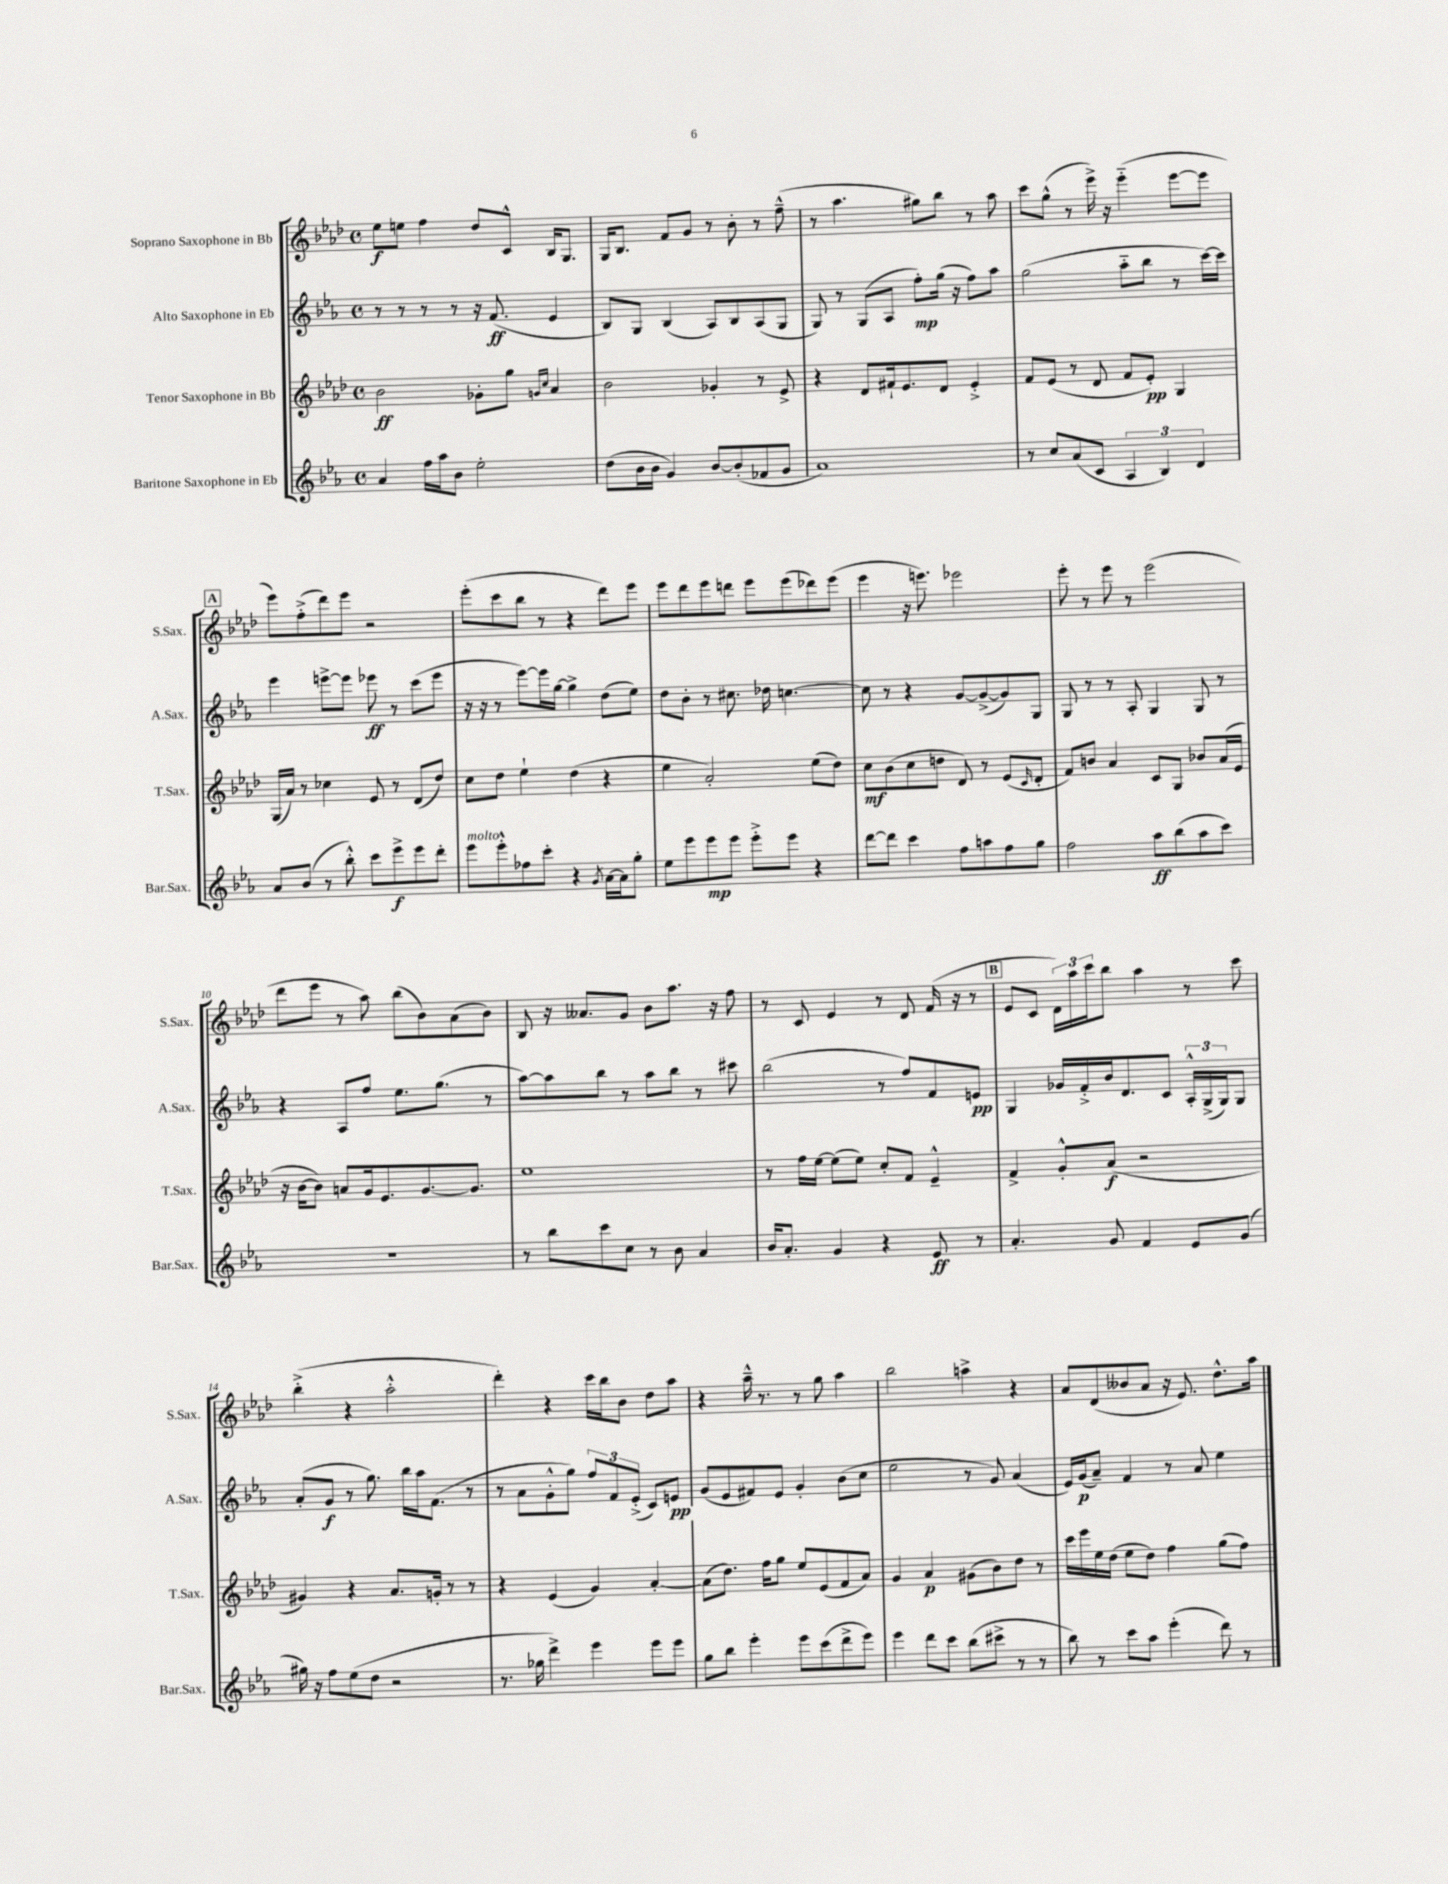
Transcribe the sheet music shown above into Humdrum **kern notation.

**kern	**kern	**kern	**kern
*staff4	*staff3	*staff2	*staff1
*clefG2	*clefG2	*clefG2	*clefG2
*k[b-e-a-]	*k[b-e-a-d-]	*k[b-e-a-]	*k[b-e-a-d-]
*M4/4	*M4/4	*M4/4	*M4/4
*met(c)	*met(c)	*met(c)	*met(c)
4a-/	2b-\	8r	8ee-\L
.	.	8r	8ee\J
16ff\LL	.	8r	4ff\
16aa-\J	.	.	.
8b-\J	.	8r	.
2ee-'\	8g-'\L	16r	8dd-/L
.	.	(8.f/	.
.	8gg\J	.	8c^^/J
.	16qqg/LL	.	.
.	16qqcc/JJ	.	.
.	4a-/	4e-/	16B-/LK
.	.	.	8.G/J
=	=	=	=
(8dd\L	2b-\	8B-/L)	16G/LK
.	.	.	8.B-/J
16b-\L	.	8G/J	.
16b-\JJ	.	.	.
4g/)	.	(4B-/	8f/L
.	.	.	8g/J
[8b-/L	4g-'/	8A-/L)	8r
(8b-'/]	.	8B-/	8b-'\
8f-/	8r	(8A-/	8r
8g/J	8e-^/	8G/J	(8ff~^^\
=	=	=	=
1a-)	4r	8G/)	8r
.	.	8r	4.aa-\
.	8d-/L	(8G/L	.
.	16f#`/k	8A-/J	.
.	8.e-/	.	.
.	.	8ff'\L)	8gg#\L)
.	8d-/J	(16gg\Jk	8bb-\J
.	.	16r	.
.	4e-'^/	8ff\L)	8r
.	.	8aa-\J	8aa-\
=	=	=	=
8r	8f/L	(2gg\	8ccc\L
8cc/L	(8e-/J	.	(8gg^^\J
(8a-/	8r	.	8r
8c/J	8d-/	.	16eee-^\)
.	.	.	16r
6A-/	8f/L	8aa-'~\L	(4eee-'~\
.	8e-'/J)	8bb-\J	.
6B-/)	.	.	.
.	4G/	8r	[8eee-\L
6d/	.	.	.
.	.	[16ccc\LL)	8eee-\]J
.	.	16ccc\]JJ	.
=	=	=	=
8a-/L	(16G/LL	4eee-\	8eee-\L)
.	16a-/JJ)	.	.
(8b-/J	8r	.	(8ff'^\
8r	4cc-\	[8eee^\L	8ddd-\)
8bb-'^^\)	.	8eee\]J	8eee-\J
8ccc\L	8e-/	8eee-\	2r
8eee-^\	8r	8r	.
8eee-\	(8d-/L	(8ccc\L	.
8ddd'\J	8dd-/J)	8eee-\J	.
=	=	=	=
8eee-\L	8cc\L	16r	(8eee-'\L
.	.	16r	.
8eee-'^^\	8dd-\J	8r	8ccc\
8ff-\	4ee-`\	[8eee-\L)	8bb-\J
8ccc'\J	.	16eee-\]L	8r
.	.	[16gg\JJ	.
4r	(4dd-\	4gg^\]	4r
8qg/	.	.	.
[16a-\LL	4r	(8dd\L	8ddd-\L)
16a-\]J	.	.	.
8gg'\J	.	8ee-\J)	8eee-\J
=	=	=	=
8ee-\L	4ee-\	8dd\L	8eee-\L
8eee-\	.	8b-'\J	8ddd-\
8eee-\	2a-'/)	8r	8eee-\
8eee-\J	.	8.cc#\	8ddd\J
8eee-'^\L	.	.	8eee-\L
.	.	16dd-\	.
8eee-\J	.	[4.cc\	(8eee-\
4r	(8ee-\L	.	8ddd-\)
.	8dd-\J)	.	(8eee-\J
=	=	=	=
[8ddd\L	8cc\L	8cc\]	4eee-\
8ddd\]J	(8b-\	8r	.
4ccc\	8cc\	4r	16r
.	.	.	8.eee\)
.	8dd\J	.	.
8ff\L	8d-/)	[8g/L	2eee-\
8aa\	8r	(8g^/_	.
8ff\	(8e-/L	8g/])	.
.	16qqc/	.	.
8gg\J	8d-'/J	8G/J	.
=	=	=	=
2ff\	8f/L)	8G/	8eee-'\
.	8b/J	8r	8r
.	4a-/	8r	8eee-\
.	.	8A-'/	8r
8aa-\L	8c/L	4G/	(2eee-\
(8bb-\	8G/J	.	.
8aa-\	8b-/L	8G/	.
8ccc\J)	(16a-/L	8r	.
.	16e-/JJ	.	.
=	=	=	=
1r	16r	4r	8ddd-\L
.	[16b-\LK	.	.
.	8b-\]J)	.	8eee-\J
.	8a/L	8A-/L	8r
.	16g/k	8ff/J	8aa-\)
.	8.e-/	.	.
.	.	8.ee-\L	(8bb-\L
.	[8.g/	.	8b-\)
.	.	(8.gg\J	.
.	.	.	(8a-\
.	8.g/]J	.	.
.	.	8r	8b-\J)
=	=	=	=
8r	1ee-	[8aa-\L)	8B-/
8bb-\L	.	8aa-\]	16r
.	.	.	8.a--/L
8ccc\	.	8bb-\J	.
8cc\J	.	8r	8g/J
8r	.	8aa-\L	8b-\L
8b-\	.	8bb-\J	8.aa-\J
4a-/	.	8r	.
.	.	.	16r
.	.	8ccc#\	8ff\
=	=	=	=
16b-/LK	8r	(2bb-\	8r
8.a-'/J	.	.	.
.	16ff\LL	.	8c/
.	[16ee-\JJ	.	.
4g/	(8ee-\]L	.	4e-/
.	8ee-\J)	.	.
4r	8cc'/L	8r	8r
.	8f/J	8ff/L)	8d-/
8e-/	4e-~^^/	8f/	(16f/
.	.	.	16r
8r	.	8e/J	8r
=	=	=	=
4.a-'/	4f^/	4G/	8e-/L
.	.	.	8c/J
.	8g'^^/L	16g-/LL	24d-\LL)
.	.	.	24aa-\
.	.	16f'^/	.
.	.	.	24ccc\J
8g/	(8a-/J	16b-/J	8bb-\J
.	.	8.d/	.
4f/	2r	.	4aa-\
.	.	8c/J	.
8e-/L	.	24A-'^^/LL	8r
.	.	(24G^/	.
.	.	24G/J)	.
(8g/J	.	8G/J	8ccc\
=	=	=	=
16gg#\)	4g#/)	(8a-'/L	(4bb-'^\
16r	.	.	.
8ff\L	.	8g/J	.
(8ee-\	4r	8r	4r
8dd\J	.	8.gg\)	.
2r	8.a-/L	.	2aa-'^^\
.	.	16bb-\LL	.
.	.	16aa-\J	.
.	16g'/Jk	(8.f\J	.
.	8r	.	.
.	8r	8r	.
=	=	=	=
8.r	4r	8r	4ddd-'\)
.	.	8a-\L	.
16gg-\	.	.	.
4ddd^\)	(4e-/	8g'^^\	4r
.	.	8gg\J)	.
4eee-\	4g/)	12ff/L	16ccc\LL
.	.	.	16bb-\J
.	.	12f/	.
.	.	.	8b-\J
.	.	(12e-'^/J	.
8eee-\L	[4a-'/	8c/L)	8dd-\L
8eee-\J	.	8e/J	8aa-\J
=	=	=	=
8gg\L	(8a-\]L	(8g/L	4r
8bb-\J	8.dd-\J)	8e-/	.
4eee-'\	.	8f#/)	16aa-~^^\
.	16ff\LK	.	8.r
.	8gg\J	8e-/J	.
8eee-\L	8ee-/L	4g'/	8r
(8ccc\	(8e-/	.	8gg\
8ddd^\	8f/	(8b-\L	4aa-\
8eee-\J)	8a-/J)	8cc\J	.
=	=	=	=
4eee-\	4g/	2ee-\	2bb-\
8ddd\L	4a-/	.	.
8ccc\J	.	.	.
(8bb-\L	(8g#\L	8r	4aa^\
8ccc#^\J	8b-\)	8g/)	.
8r	8dd-\J	(4a-/	4r
8r	8r	.	.
=	=	=	=
8bb-\)	16ccc\LL	16e-/LL)	8a-/L
.	16eee-\	(16g/J	.
8r	16ee-\	8a-~/J)	(8d-/
.	(16dd-\JJ	.	.
8ccc\L	8ee-\L	4f/	8b--/
8aa-\J	8dd-\J)	.	8a-/J
(4eee-'\	4ff\	8r	16r
.	.	.	8.e-/)
.	.	8a-/	.
8ddd\)	(8gg\L	4ee-\	8.dd-^^\L
8r	8ff\J)	.	.
.	.	.	16aa-\Jk
==	==	==	==
*-	*-	*-	*-
